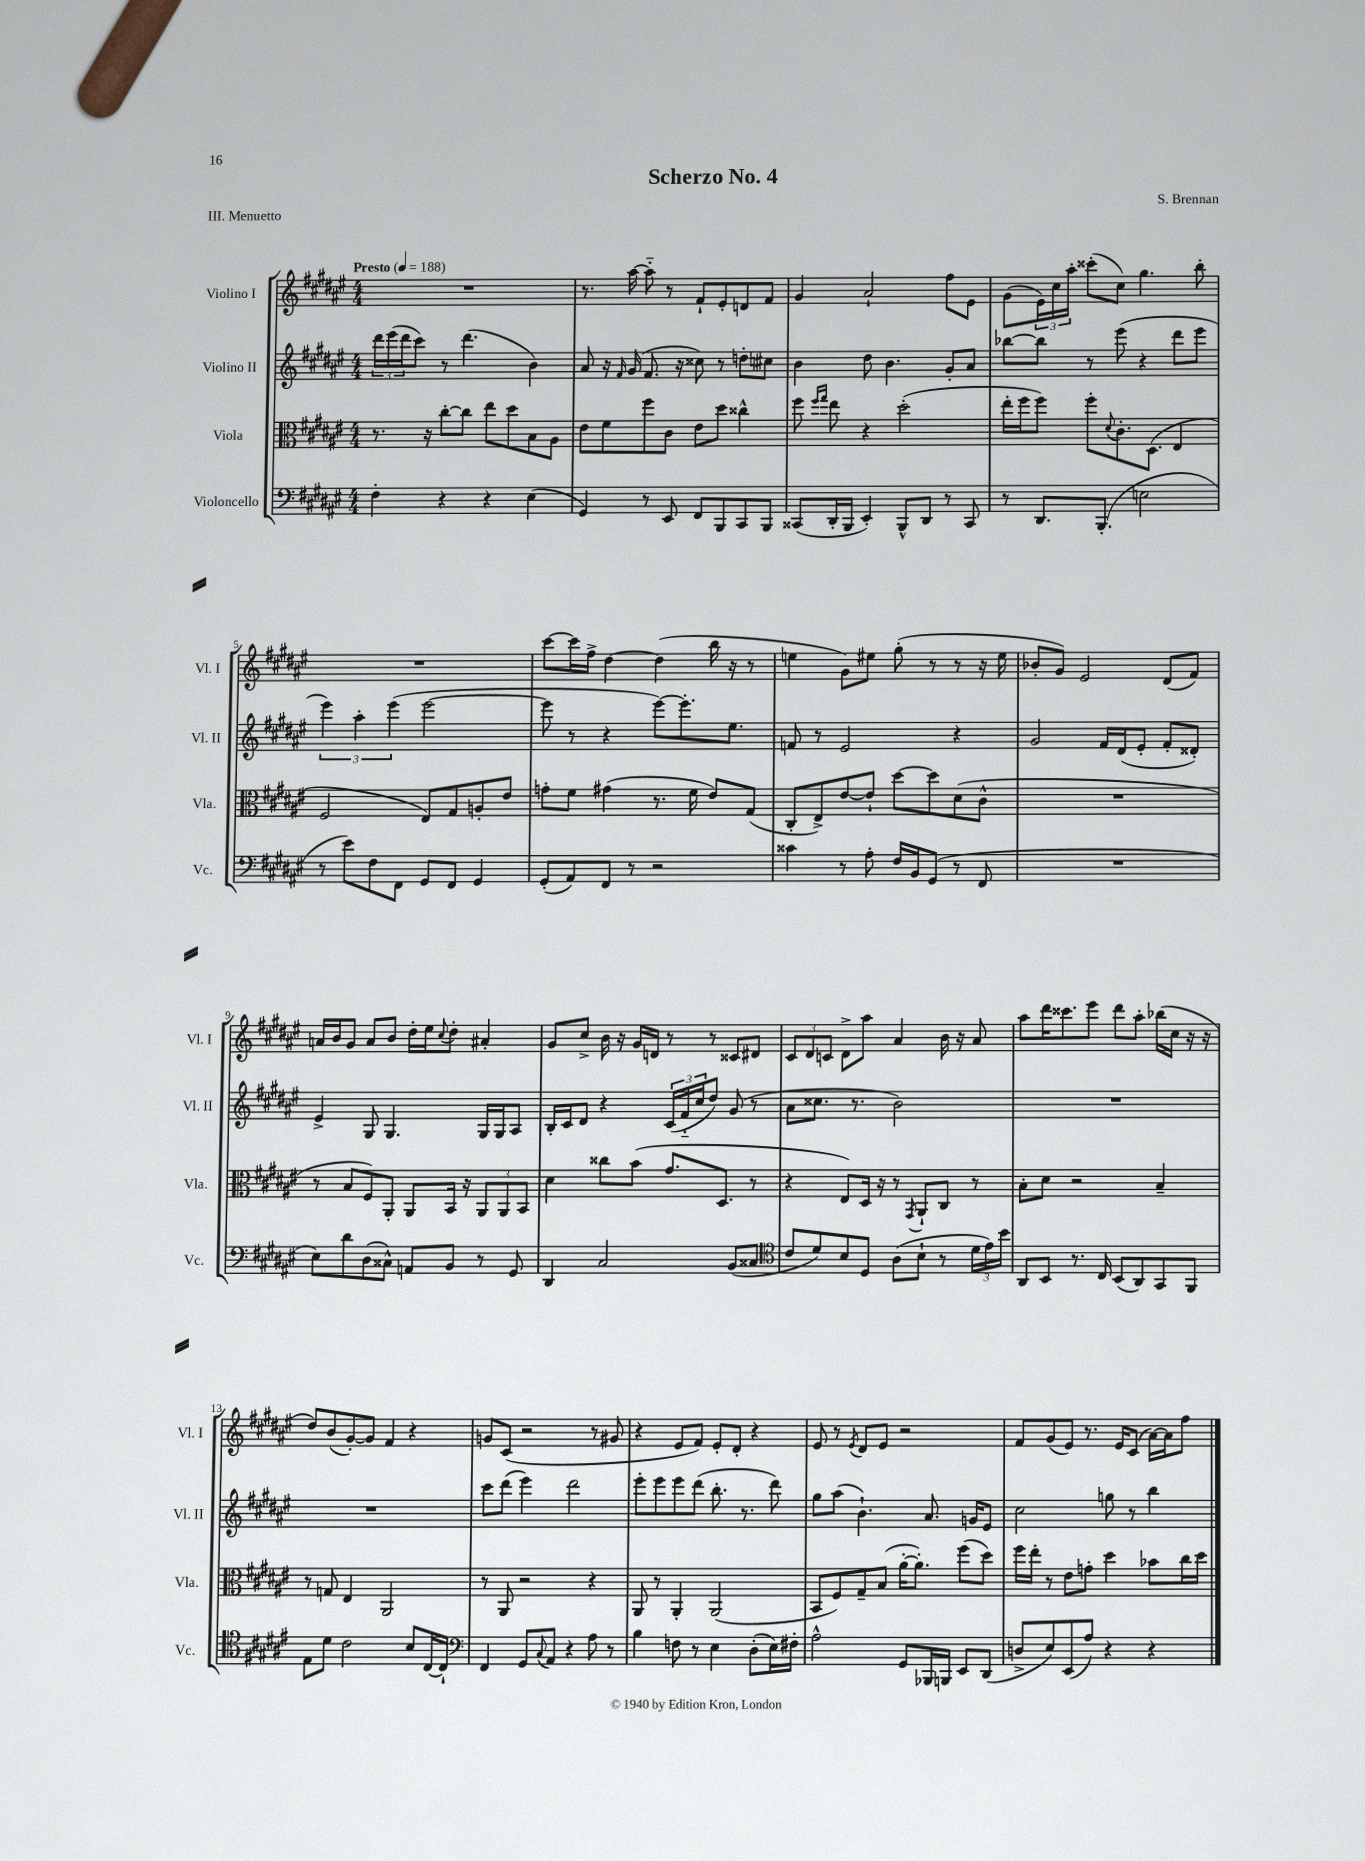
\header { title = "Scherzo No. 4" composer = "S. Brennan" piece = "III. Menuetto" }
<<
\new StaffGroup <<
\new Staff = "s0" \with { instrumentName = "Violino I" shortInstrumentName = "Vl. I" } {
    \clef treble \key fis \major \numericTimeSignature \time 4/4 \tempo "Presto" 4 = 188
    R1 |
    r8. ais''16~ ais''8-_ r8 fis'8-! eis'8-. d'8 fis'8 |
    gis'4 ais'2-! fis''8 eis'8 |
    gis'8( \tuplet 3/2 { eis'16) cis''16 ais''16-. } cisis'''8-.( cis''8) gis''4. b''8-. |
    R1 |
    cis'''8~ cis'''16 fis''16-> dis''4~ dis''4( b''16 r16 r8 |
    e''4 gis'8) eis''8 gis''8-.( r8 r8 r16 eis''16 |
    bes'8-. gis'8) eis'2 dis'8( fis'8) |
    a'16 b'16 gis'8 a'8 b'8 dis''16-. eis''16 \appoggiatura { cis''8 } dis''8-. ais'4-. |
    gis'8 cis''8-> b'16 r16 gis'16 d'16 r8 r8 cisis'8 dis'8 |
    \tuplet 3/2 { cis'8 dis'8 c'8 } dis'8-> ais''8 ais'4 b'16 r16 ais'8 |
    ais''8 dis'''16 cisis'''8. eis'''8 dis'''8 ais''8-. bes''16( cis''16 r16 r16 |
    dis''8) b'8( gis'8~-.) gis'8 fis'4 r4 |
    g'8 cis'8( r2 r8 gis'8 |
    r4 eis'8 fis'8) eis'8-. dis'8-. r4 |
    eis'8 r8 \acciaccatura { eis'8 } dis'8 eis'8 r2 |
    fis'8 gis'8( eis'8) r8. eis'16 cis'8( ais'16~) ais'16 fis''8 \bar "|." |
}
\new Staff = "s1" \with { instrumentName = "Violino II" shortInstrumentName = "Vl. II" } {
    \clef treble \key fis \major \numericTimeSignature \time 4/4
    \tuplet 3/2 { dis'''16 eis'''16( dis'''16 } cis'''8) r8 dis'''4.( b'4) |
    ais'8 r16 \grace { fis'16 } gis'16( fis'8. r16 cisis''8) r8 d''8-. cis''8 |
    b'4 dis''8 b'4. gis'8-. ais'8 |
    bes''8~ bes''8 r8 eis'''8( r4 dis'''8 eis'''8 |
    \tuplet 3/2 { eis'''4) ais''4-. eis'''4( } eis'''2~ |
    eis'''8 r8 r4 eis'''8~) eis'''8.-. eis''8. |
    f'8 r8 eis'2 r4 |
    gis'2 fis'16 dis'16( eis'8-. fis'8-. disis'8-.) |
    eis'4-> gis8 gis4. gis16 gis16 ais8 |
    b16-. cis'16 dis'8 r4 \tuplet 3/2 { cis'16( fis'16-_ cis''16 } dis''8) gis'8( r8 |
    ais'8 cisis''8. r8. b'2) |
    R1 |
    R1 |
    cis'''8 dis'''8( eis'''4) dis'''2 |
    eis'''8-. eis'''8 eis'''8 dis'''8( b''8.-. r8. dis'''8) |
    gis''8 ais''8( b'4.-!) ais'8. g'16 eis'8 |
    cis''2 g''8 r8 b''4 \bar "|." |
}
\new Staff = "s2" \with { instrumentName = "Viola" shortInstrumentName = "Vla." } {
    \clef alto \key fis \major \numericTimeSignature \time 4/4
    r8. r16 cis''8~-. cis''8 eis''8 dis''8 b8 ais8 |
    eis'8 fis'8 fis''8 cis'8 eis'8 dis''8 cisis''4-^ |
    fis''8 \grace { fis''16 gis''16 } eis''8 r4 dis''2-.( |
    eis''16-. fis''16 fis''8) fis''8-. \appoggiatura { dis'8 } cis'8.-. dis8.( eis4 |
    fis2 eis8) gis8 a8-. eis'8 |
    g'8-. fis'8 gis'4( r8. fis'16 eis'8) gis8( |
    cis8-. eis8->) eis'8~ eis'8-! dis''8~ dis''8 dis'8( cis'8-^ |
    R1 |
    r8 b8 fis8) ais,8-. ais,8 b,16 r16 \tuplet 3/2 { ais,8 ais,8 b,8 } |
    dis'4 cisis''8 b'8( gis'8. dis8. r8 |
    r4 eis8) dis16 r16 r8 \acciaccatura { gis,8 } ais,8-! cis8 r8 |
    b8-. dis'8 r2 b4-- |
    r8 g8 eis4 ais,2 |
    r8 ais,8 r2 r4 |
    ais,8 r8 ais,4-. ais,2( |
    b,8 fis8) gis8-- b8( ais'16~-. ais'8.-.) fis''8( dis''8) |
    fis''16 eis''16-. r8 eis'8 g'8-. dis''4 bes'8 cis''16 dis''16 \bar "|." |
}
\new Staff = "s3" \with { instrumentName = "Violoncello" shortInstrumentName = "Vc." } {
    \clef bass \key fis \major \numericTimeSignature \time 4/4
    fis4-. r4 r4 eis4( |
    gis,4) r8 eis,8 fis,8 b,,8 cis,8 b,,8 |
    cisis,8( dis,16-. b,,16 eis,4-.) b,,8-^ dis,8 r8 cisis,8 |
    r8 dis,8. b,,8.-.( e2 |
    r8 eis'8) fis8 fis,8 gis,8 fis,8 gis,4 |
    gis,8-.( ais,8) fis,8 r8 r2 |
    cisis'4 r8 ais8-. fis16 b,16 gis,8( r8 fis,8 |
    R1 |
    eis8) dis'8 dis8( cisis8-^) a,8 b,8 r8 gis,8 |
    dis,4 cis2 b,8( cisis8 |
    \clef tenor cis'8 dis'8) b8 dis8 ais8( b8-! r8 \tuplet 3/2 { dis'16 eis'16) b'16 } |
    ais,8 b,8 r8. cis16 b,8( ais,8) gis,8 fis,8 |
    eis8 dis'8 cis'2 b8 cis16~ cis16-! |
    \clef bass fis,4 gis,8 \appoggiatura { cis8 } ais,8 r4 ais8 r8 |
    b4 f8 r8 eis4 dis8-.( eis16) fis16-. |
    ais2-^ gis,8 bes,,16 b,,16 eis,8 dis,8( |
    d8-> eis8) eis,8( ais8) r4 r4 \bar "|." |
}
>>
>>
